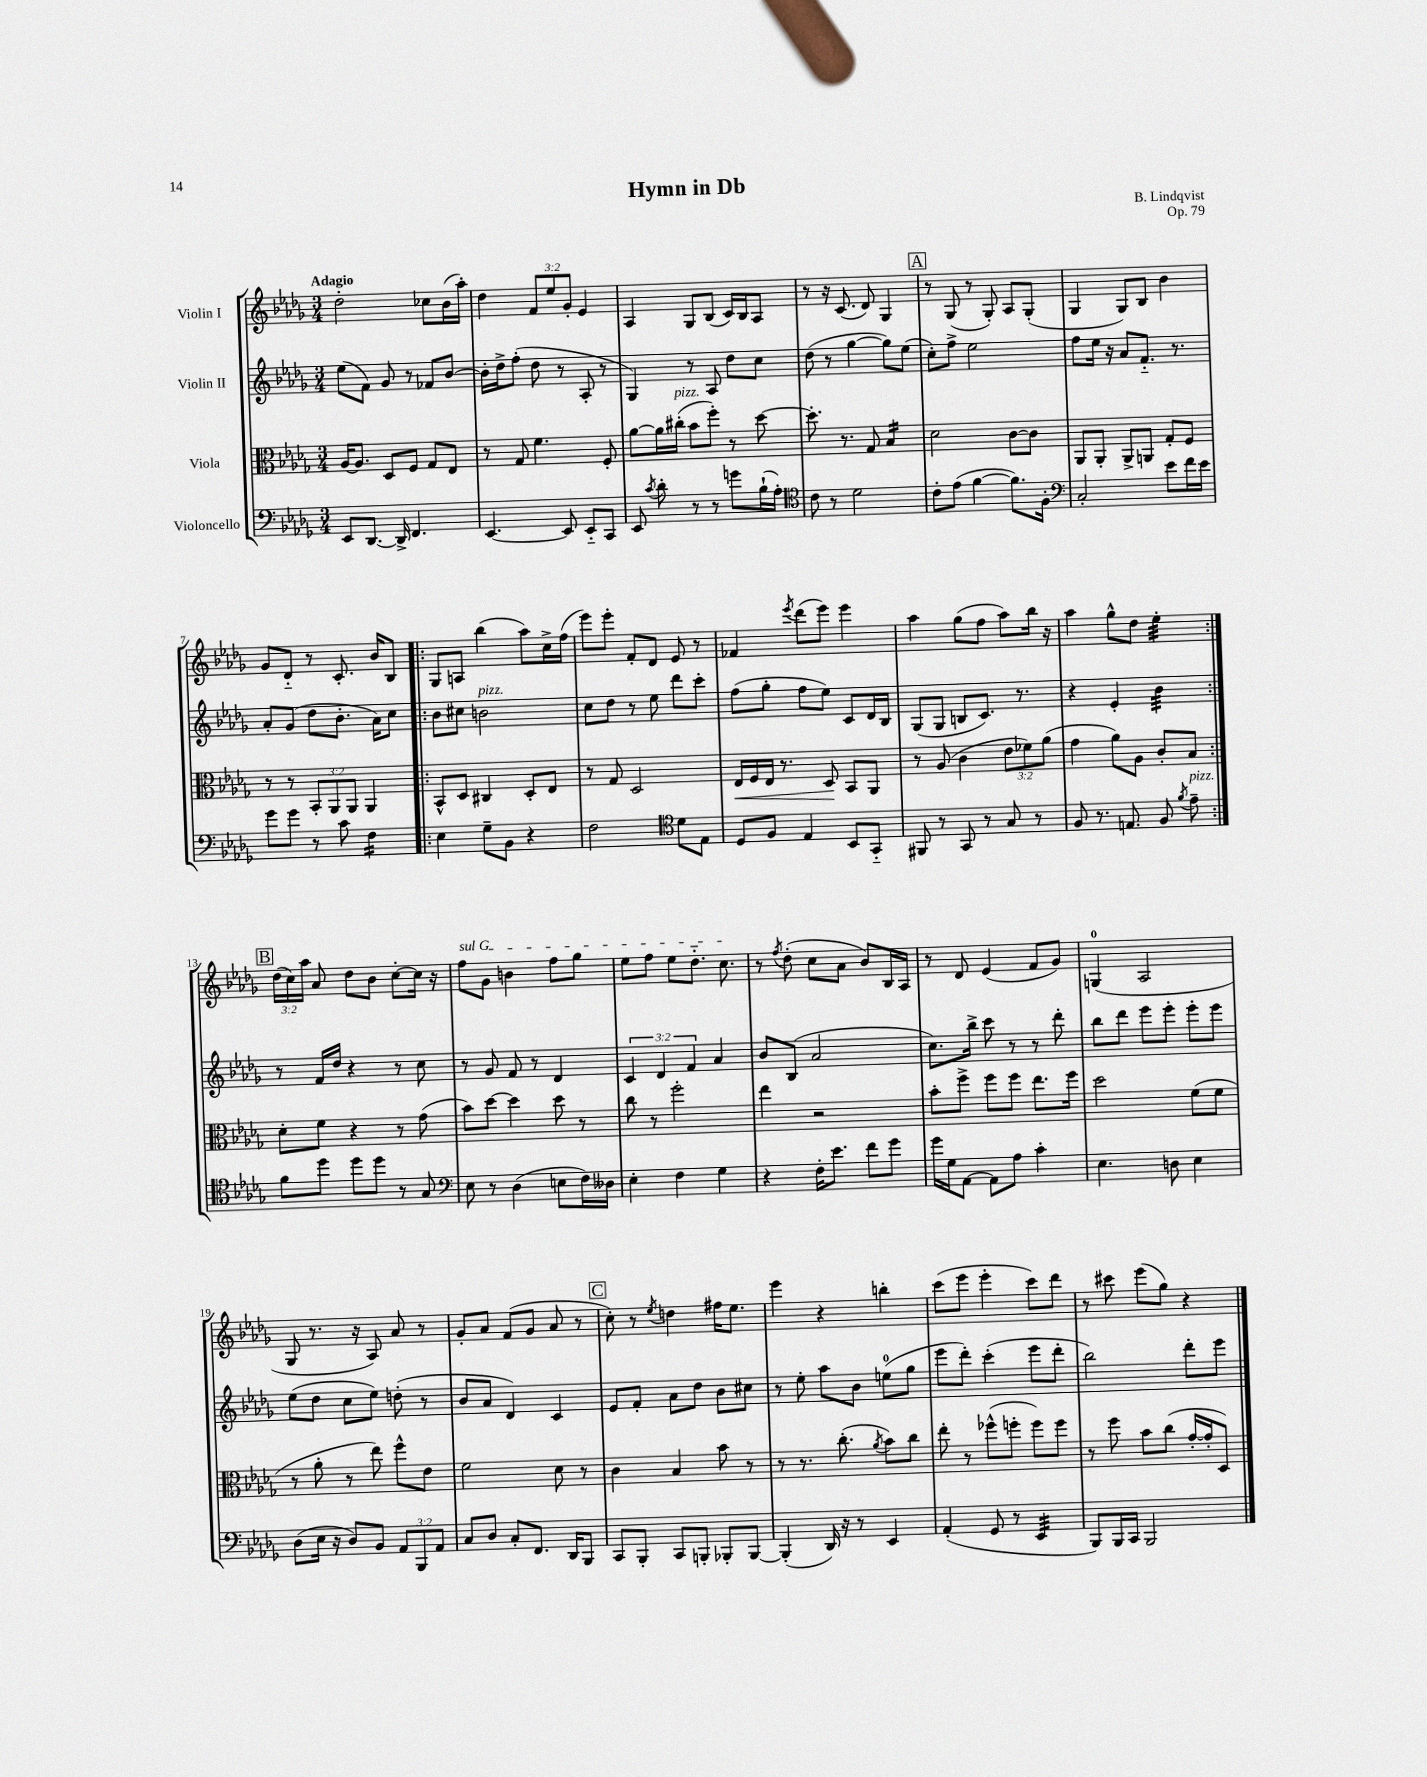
\header { title = "Hymn in Db" composer = "B. Lindqvist" opus = "Op. 79" }
<<
\new StaffGroup <<
\new Staff = "s0" \with { instrumentName = "Violin I" } {
    \clef treble \key des \major \numericTimeSignature \time 3/4 \override Staff.TupletNumber.text = #tuplet-number::calc-fraction-text \tempo "Adagio"
    \autoBeamOff des''2-. ces''8[ bes'16( aes''16]-.) |
    des''4 \tuplet 3/2 { f'8[ ees''8 ges'8]-. } ees'4 |
    aes4 ges8[ bes8]( c'16[) bes16 aes8] |
    r8 r16 c'8.( des'8) ges4 |
    \mark \markup { \box "A" } r8 ges8( r8 ges8-.) aes8[ ges8]-.( |
    ges4 ges8[) bes8] bes'4 |
    ges'8[ des'8]-_ r8 c'8.-. bes'16[ bes8] |
    \repeat volta 2 { ges8[ a8] bes''4( aes''8[) c''16-> f''16]( |
    ees'''8[) ees'''8]-. f'8[-. des'8] ees'8 r8 |
    fes'4 \acciaccatura { ees'''8 } des'''8[( ees'''8]) ees'''4 |
    aes''4 ges''8[( f''8] aes''8[) bes''16] r16 |
    aes''4 ges''8[-^ des''8] ees''4:32-. | }
    \mark \markup { \box "B" } \tuplet 3/2 { des''16[( c''16) aes''16] } aes'8 des''8[ bes'8] c''8[~-. c''16] r16 |
    \once \override TextSpanner.bound-details.left.text = \markup { \italic "sul G" } f''8[\startTextSpan ges'8] b'4 f''8[ ges''8] |
    ees''8[ f''8] ees''8[ des''8.]-_ c''8.\stopTextSpan |
    r8 \acciaccatura { f''8 } des''8-.( c''8[ aes'8] bes'8[) bes16 aes16] |
    r8 des'8 ees'4( f'8[ ges'8]) |
    g4-0( aes2 |
    ges8 r8. r16 aes8) aes'8 r8 |
    ges'8[-. aes'8] f'8[( ges'8] aes'8 r8 |
    \mark \markup { \box "C" } c''8-.) r8 \acciaccatura { ees''8 } d''4 fis''16[ ees''8.] |
    ees'''4 r4 b''4-. |
    c'''8[( ees'''8] ees'''4-. c'''8[) des'''8] |
    r8 cis'''8 ees'''8[( ges''8]) r4 \bar "|." |
}
\new Staff = "s1" \with { instrumentName = "Violin II" } {
    \clef treble \key des \major \numericTimeSignature \time 3/4 \override Staff.TupletNumber.text = #tuplet-number::calc-fraction-text
    \autoBeamOff ees''8[( f'8]) ges'8 r8 fes'8[ bes'8]~ |
    bes'16[-. des''16-> f''8]-.( des''8 r8 aes8-. r8 |
    ges4) r8 aes8 des''8[ c''8] |
    des''8( r8 ges''4~ ges''8[) ees''8]( |
    \mark \markup { \box "A" } c''8[-.) f''8]-> ees''2 |
    f''8[ ees''16] r16 aes'8[ f'8.]-_ r8. |
    aes'8[-. ges'8]( des''8[ bes'8.]-. aes'16[) c''8] |
    \repeat volta 2 { bes'8[ cis''8] b'2^\markup { \italic "pizz." } |
    c''8[ des''8] r8 ees''8 des'''8[ c'''8]-. |
    f''8[( ges''8]-. f''8[ ees''8]) c'8[ des'16 bes16] |
    ges8[( ges8] b8[ c'8.]) r8. |
    r4 ees'4-. bes'4:32 | }
    \mark \markup { \box "B" } r8 f'16[ des''16] r4 r8 c''8 |
    r8 ges'8 f'8 r8 des'4 |
    \tuplet 3/2 { c'4 des'4 f'4 } aes'4 |
    bes'8[ bes8]( aes'2 |
    c''8.[) bes''16]-> c'''8 r8 r8 des'''8-. |
    bes''8[ des'''8] ees'''8[ ees'''8]-. ees'''8[-. ees'''8] |
    ees''8[( des''8] c''8[ ees''8]) d''8-.( r8 |
    bes'8[ aes'8] des'4) c'4 |
    \mark \markup { \box "C" } ees'8[ f'8]-. aes'8[ des''8] bes'8[ cis''8] |
    r8 ees''8-. aes''8[ bes'8] e''8[-0( ges''8] |
    ees'''8[ des'''8]-.) c'''4-.( ees'''8[ des'''8]-. |
    bes''2) des'''8[-. ees'''8] \bar "|." |
}
\new Staff = "s2" \with { instrumentName = "Viola" } {
    \clef alto \key des \major \numericTimeSignature \time 3/4 \override Staff.TupletNumber.text = #tuplet-number::calc-fraction-text
    \autoBeamOff aes16[~ aes8.] des8[ f8] ges8[ ees8] |
    r8 ges8 f'4. f8-. |
    aes'8[~ aes'16 cis''16]-.^\markup { \italic "pizz." }( bes'8[ f''8]-.) r8 des''8~ |
    des''8.-. r8. ges8 bes4:16 |
    \mark \markup { \box "A" } des'2 c'8[~ c'8] |
    aes,8[ aes,8]-. aes,8[-> a,8] ges8[-. f8] |
    r8 r8 \tuplet 3/2 { bes,8[-. aes,8 aes,8] } aes,4 |
    \repeat volta 2 { bes,8[-^ des8] cis4 des8[-. ees8] |
    r8 ges8 des2 |
    ees16[\< f16 ees16] r8. des8\! bes,8[ aes,8] |
    r8 aes8( c'4 \tuplet 3/2 { ees'8[ fes'8) aes'8]( } |
    ges'4 aes'8[) aes8] c'8[-. bes8] | }
    \mark \markup { \box "B" } des'8[-. f'8] r4 r8 ges'8( |
    bes'8[) des''8]~ des''4 des''8 r8 |
    c''8 r8 f''2-. |
    ees''4 r2 |
    bes'8[-. f''8]-> f''8[ f''8] ees''8.[ f''16] |
    des''2 f'8[( f'8] |
    r8 aes'8-. r8 ees''8) f''8[-^ ees'8] |
    f'2 des'8 r8 |
    \mark \markup { \box "C" } c'4 bes4 bes'8 r8 |
    r8 r8. c''8.-.( \acciaccatura { aes'8 } bes'8[) c''8] |
    ees''8-. r8 fes''8[-^( f''8]-. f''8[) f''8] |
    r8 f''8 bes'8[ c''8]( ges'16[~-. ges'16-. des8]) \bar "|." |
}
\new Staff = "s3" \with { instrumentName = "Violoncello" } {
    \clef bass \key des \major \numericTimeSignature \time 3/4 \override Staff.TupletNumber.text = #tuplet-number::calc-fraction-text
    \autoBeamOff ees,8[ des,8.]~ des,16-> f,4. |
    ees,4.~ ees,8 ees,8[-_ c,8] |
    ees,8 \acciaccatura { c'8 } des'8-. r8 r8 g'8[ bes16-!( aes16]-.) |
    \clef tenor c'8 r8 des'2 |
    \mark \markup { \box "A" } c'8[-. ees'8]( f'4~ f'8.[) f16]-. |
    \clef bass c2-. ees'8[ f'16 ees'16] |
    ges'8[ ges'8] r8 c'8 f4:16 |
    \repeat volta 2 { ees4 ges8[-- bes,8] r4 |
    f2 \clef tenor des'8[ ees8] |
    des8[ f8] ees4 bes,8[ ges,8]-_ |
    fis,8 r8 ges,8 r8 ges8 r8 |
    f8 r8. e8. f8 \acciaccatura { f'8 } ees'8--^\markup { \italic "pizz." } | }
    \mark \markup { \box "B" } f'8[ des''8] des''8[ des''8] r8 ges8 |
    \clef bass ees8 r8 des4( e8[ f16) deses16] |
    ees4-. f4 ges4 |
    r4 f16[-. ees'8.] f'8[ ges'8] |
    ges'16[ ges16 aes,8]~ aes,8[ aes8] c'4-. |
    ees4. d8 ees4 |
    des8[( ees16] r16 des8[) bes,8] \tuplet 3/2 { aes,8[ bes,,8 aes,8] } |
    c8[ des8] c8[-. f,8.] des,16[ bes,,8] |
    \mark \markup { \box "C" } c,8[ bes,,8]-. c,8[ b,,8]-. bes,,8[-. bes,,8]~ |
    bes,,4-.( des,16) r16 r8 ees,4 |
    aes,4-.( ges,8 r8 ees,4:32 |
    bes,,8[) bes,,16 c,16] bes,,2 \bar "|." |
}
>>
>>
